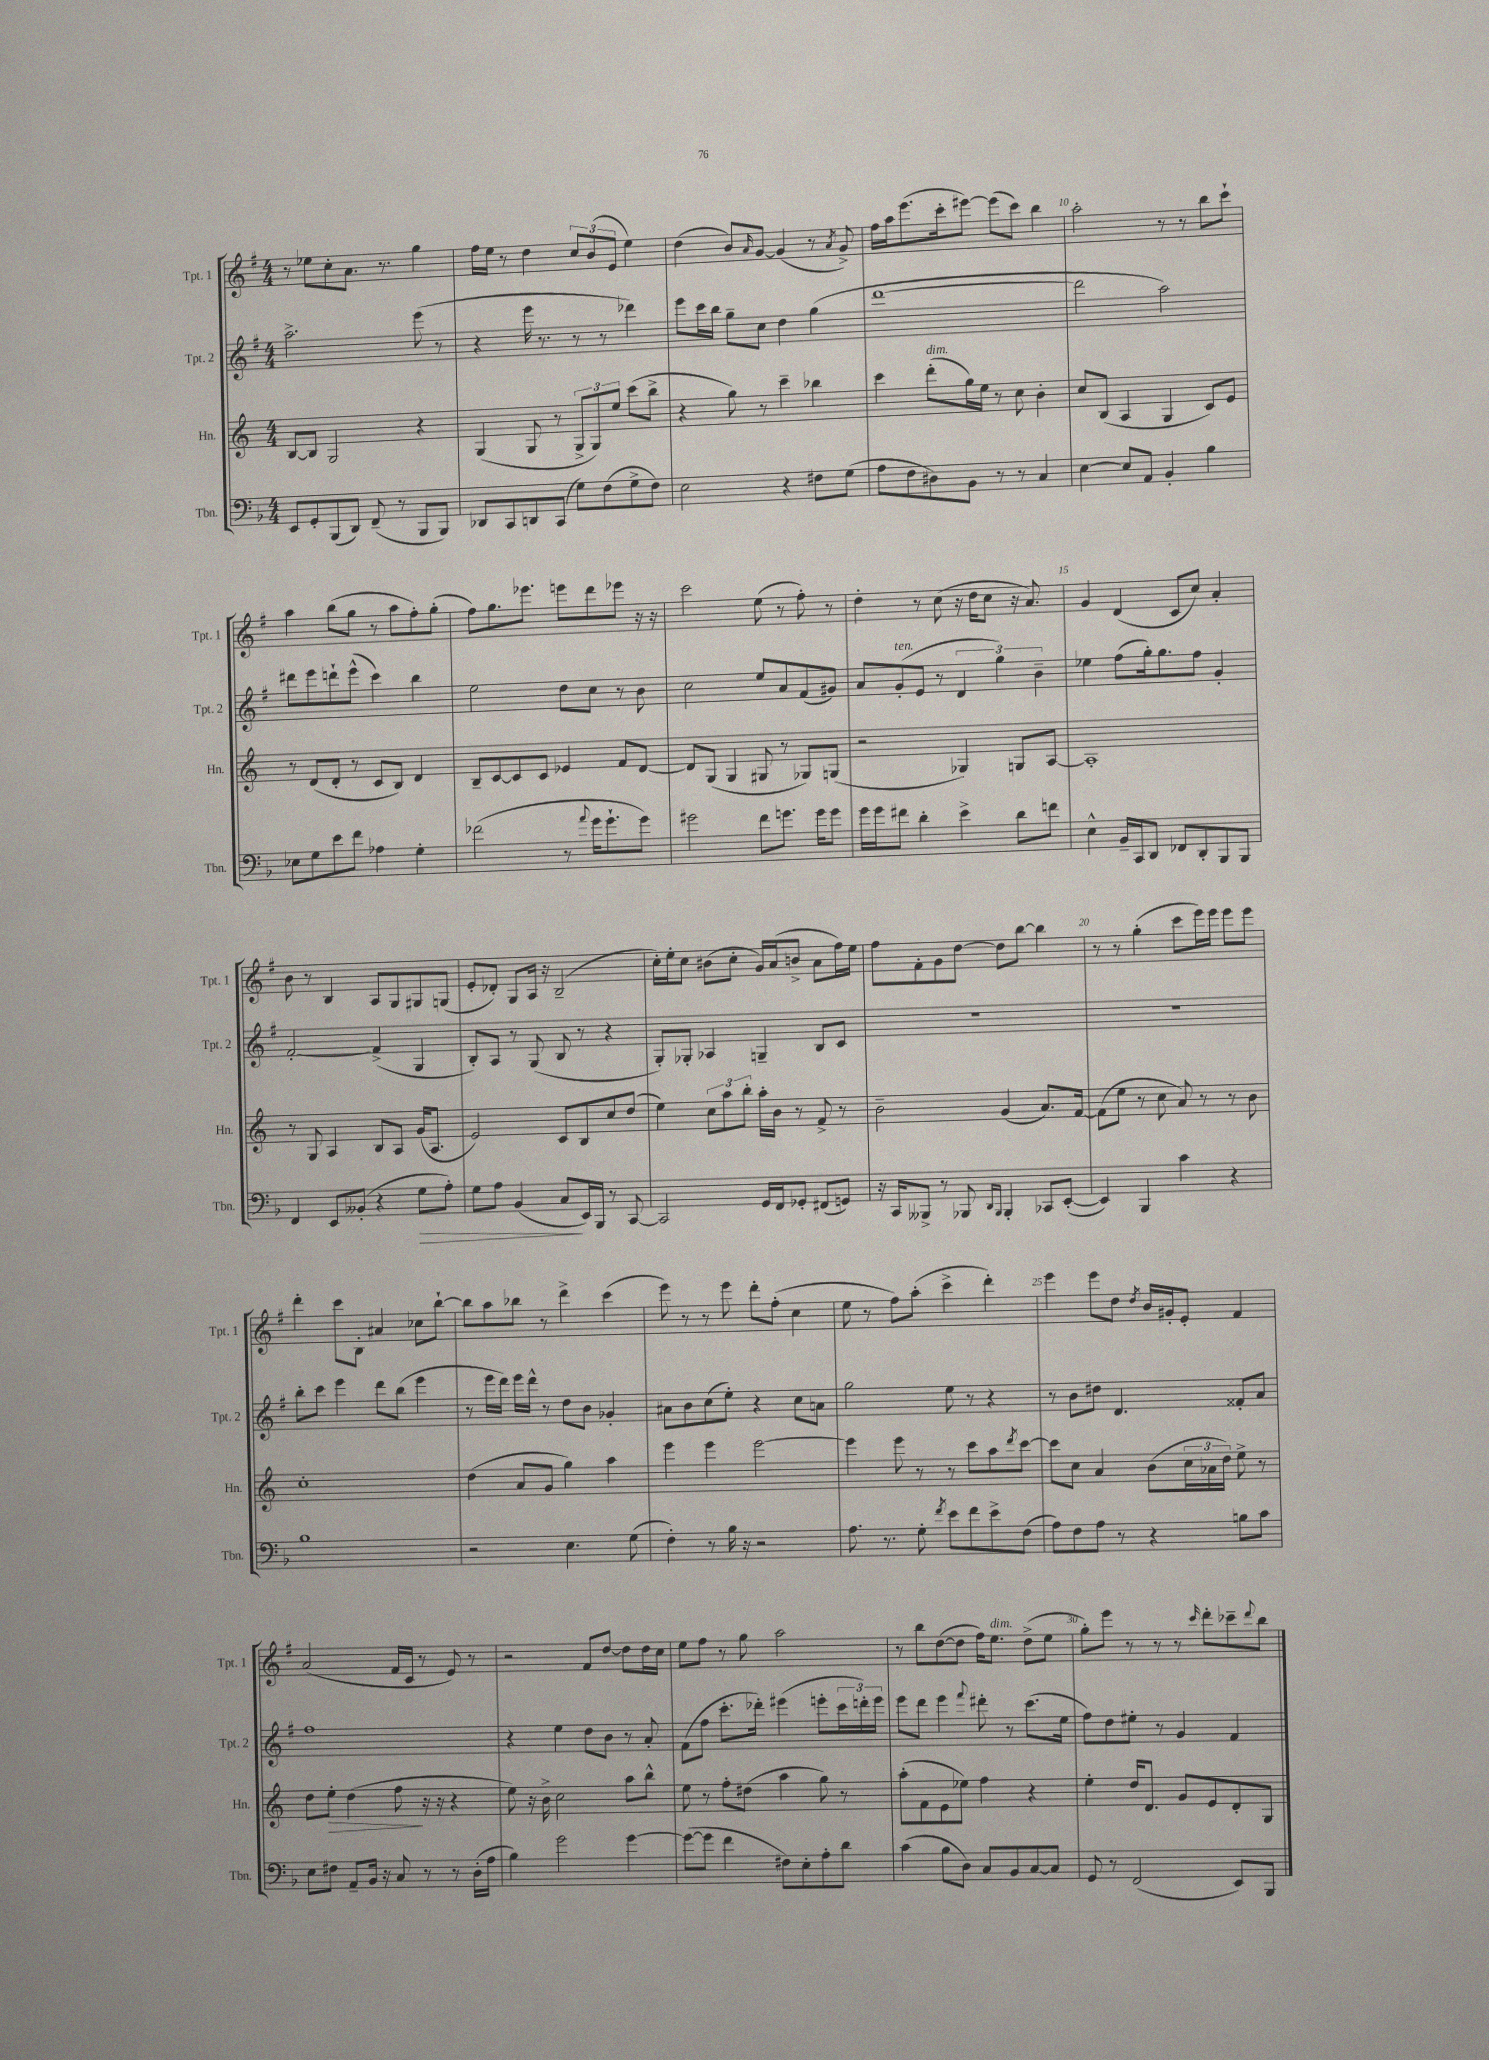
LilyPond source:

<<
\new StaffGroup <<
\new Staff = "s0" \with { instrumentName = "Tpt. 1" shortInstrumentName = "Tpt. 1" } {
    \clef treble \key g \major \numericTimeSignature \time 4/4
    r8 ees''8 c''8-. a'8. r8. g''4 |
    fis''16 e''16 r8 d''4 \tuplet 3/2 { c''8 b'8( e'8 } e''4) |
    d''4( b'8) \grace { a'16 } g'8~ g'4( r8 \acciaccatura { a'8 } g'8->) |
    fis''16 a''16 e'''8.( c'''16-. eis'''8~) eis'''8( c'''8) b''4 |
    a''2-. r8 r8 b''8 c'''8-! |
    a''4 b''8( g''8 r8 a''8 fis''8-.) g''8-.( |
    fis''8) g''8. ees'''8. e'''8 d'''8 ees'''8 r16 r16 |
    c'''2 e''8( r8 fis''8-.) r8 |
    d''4-. r8 c''8( r16 d''16 c''8 r16 a'8.) |
    g'4 d'4( c'8 c''8) a'4-. |
    b'8 r8 b4 a8 g8 gis8 g8( |
    e'8-. des'8-.) g8 a16 r16 b2--( |
    c''16-.) e''16-. c''8 bis'8( c''8-. g'16) a'16( b'8-> a'8 fis''16) e''16 |
    fis''8 fis'8-. g'8 d''8~ d''8 b''8~ b''4 |
    r8 r8 g''4-.( c'''8 e'''16) e'''16 e'''8 e'''8 |
    d'''4-. c'''8 b8-. ais'4 ces''8 b''8~-! |
    b''8 a''8 bes''8 r8 d'''4-> c'''4( |
    e'''8) r8 r8 e'''8 d'''8-. fis''8-.( c''4 |
    e''8 r8 fis''8) a''8-.( c'''4-> d'''4-.) |
    e'''4 e'''8 d''8 \acciaccatura { d''8 } b'16 gis'16-. e'8-. fis'4 |
    a'2( fis'16 c'16 r8 e'8) r8 |
    r2 fis'8 d''8~ d''8 d''16 c''16 |
    e''8 fis''8 r8 g''8 a''2 |
    r8 b''8 d''8~( d''8 fis''16) e''8.^\markup { \italic "dim." } d''8->( e''8 |
    g''8-.) e'''8 r8 r8 r8 \grace { c'''16 } d'''8-. ces'''8-- \appoggiatura { d'''8 } b''8 \bar "|." |
}
\new Staff = "s1" \with { instrumentName = "Tpt. 2" shortInstrumentName = "Tpt. 2" } {
    \clef treble \key g \major \numericTimeSignature \time 4/4
    a''2.-> e'''8( r8 |
    r4 e'''16 r8. r8 r8 des'''4) |
    e'''8 c'''16 b''16 g''8-- c''8 d''4 g''4( |
    d'''1~ |
    d'''2 a''2) |
    dis'''8 e'''8 d'''8-! e'''8-^( c'''4) b''4 |
    e''2 d''8 c''8 r8 b'8 |
    c''2 e''8 a'8 fis'8( gis'8) |
    a'8 g'8-.^\markup { \italic "ten." }( e'8 r8 \tuplet 3/2 { d'4 g''4) b'4-- } |
    ees''4 fis''8( g''16-.) g''8. fis''8 g'4-. |
    fis'2~-. fis'4->( g4 |
    b8-.) a8 r8 g8( b8 r8 r4 |
    g8-.) ges8-. aes4 g4-- b8 c'8 |
    R1 |
    R1 |
    b''8-. c'''8 e'''4 d'''8 b''8( e'''4 |
    r8 e'''16 d'''16) e'''16 d'''16-^ r8 d''8 b'8 ges'4-. |
    ais'8 b'8 c''8( e''8-.) r4 c''8 a'8 |
    g''2 e''8 r8 r4 |
    r8 b'8 dis''8 d'4. fisis'8-. a'8 |
    fis''1 |
    r4 e''4 d''8 b'8 r8 a'8-. |
    fis'8( fis''8 c'''8.-. des'''16-.) eis'''4( e'''8-. \tuplet 3/2 { c'''16 d'''16-.) e'''16 } |
    e'''8 d'''8 e'''4 \appoggiatura { fis'''8 } dis'''8-. r8 c'''8.( e''16 |
    fis''8) d''8 eis''8-. r8 g'4 fis'4 \bar "|." |
}
\new Staff = "s2" \with { instrumentName = "Hn." shortInstrumentName = "Hn." } {
    \clef treble \key c \major \numericTimeSignature \time 4/4
    b8~ b8 g2 r4 |
    g4( g8 r8 \tuplet 3/2 { g8-> g8) e''8 } c'''8( b''8-> |
    r4 g''8) r8 c'''4-- bes''4 |
    c'''4 d'''8-.^\markup { \italic "dim." }( g''16) e''16 r8 c''8 b'4-. |
    c''8 b8( a4 g4 c'8) e'8 |
    r8 d'8( d'8-. r8 c'8 b8) d'4 |
    b8-- c'8~ c'8 c'8 ees'4 f'8 d'8~ |
    d'8 g8( g4 gis8 r8 ges8) g8( |
    r2 ges4) g8 a8~ |
    a1-. |
    r8 g8 a4 b8 a8 g'16( a8. |
    e'2) c'8 b8 c''8 d''8( |
    e''4) \tuplet 3/2 { c''8 a''8 b''8-. } a''16-. b'16 r8 f'8-> r8 |
    b'2-- g'4( a'8.) f'16~ |
    f'8( e''8 r8 c''8 a'8) r8 r8 b'8 |
    c''1-. |
    d''4( a'8 g'8 g''4) a''4 |
    e'''4 e'''4 e'''2~ |
    e'''4 e'''8 r8 r8 c'''8 a''8 \acciaccatura { d'''8 } c'''8~ |
    c'''8 c''8 a'4 b'8( \tuplet 3/2 { c''16 aes'16 d''16) } e''8-> r8 |
    d''8 e''8-.\> d''4( f''8\! r16 r16 r4 |
    e''8) r16 b'16-> c''2 a''8 b''8-^ |
    e''8 r8 f''8-. dis''8( a''4 g''8) r8 |
    a''8-.( f'8 e'8 ees''8) f''4 r4 |
    e''4-. d''16 d'8. g'8 e'8 d'8-. g8 \bar "|." |
}
\new Staff = "s3" \with { instrumentName = "Tbn." shortInstrumentName = "Tbn." } {
    \clef bass \key f \major \numericTimeSignature \time 4/4
    e,8 g,8-. bes,,8( d,8) f,8--( r8 bes,,8 bes,,8) |
    des,8 c,8 d,8 c,8( g8) f8( g8-> f8) |
    e2 r4 fis8 g8( |
    a8 f8 dis8) bes,8 r8 r8 c4 |
    e4~ e8 a,8 bes,4-. bes4 |
    ees8 g8 e'8 f'8 aes4 g4-. |
    fes'2( r8 \appoggiatura { a'8 } g'16 g'8.-! g'8) |
    gis'2 f'8 g'8. g'16 g'8 |
    g'16 g'16 fis'8 d'4-. e'4-> d'8 f'8 |
    e4-^ bes,16-- c,16 d,8 fes,8 d,8-. bes,,8 bes,,8 |
    f,4 e,8 beses,8-.( r4 g8\> a8-.) |
    g8 a8 bes,4( c8\! e,16) bes,,16 r8 c,8~ |
    c,2 g,16 f,16 ges,8-. fis,8( g,8) |
    r16 c,16 beses,,8-> r8 bes,,8 \grace { d,16 bes,,16 } bes,,4-. ces,8 e,8~-.( |
    e,4) bes,,4 c'4 r4 |
    bes1 |
    r2 e4. g8( |
    f4-.) r8 bes16 r16 r2 |
    a8. r8. g8-. \acciaccatura { f'8 } e'8 f'8 e'8-> f8( |
    a8) f8 a8 r8 r4 b8 c'8 |
    e8 fis8 a,8-- bes,16 r16 c8 r8 r8 d16-.( a16 |
    bes4) g'2 g'4~ |
    g'8~( g'8 f'4 fis8) e8-. a8-. d'8 |
    c'4( bes8 d8) c8 bes,8 c8~ c8 |
    g,8 r8 f,2( e,8) bes,,8 \bar "|." |
}
>>
>>
\layout { \context { \Score currentBarNumber = #6 \override BarNumber.break-visibility = ##(#f #t #t) barNumberVisibility = #(every-nth-bar-number-visible 5) } }
